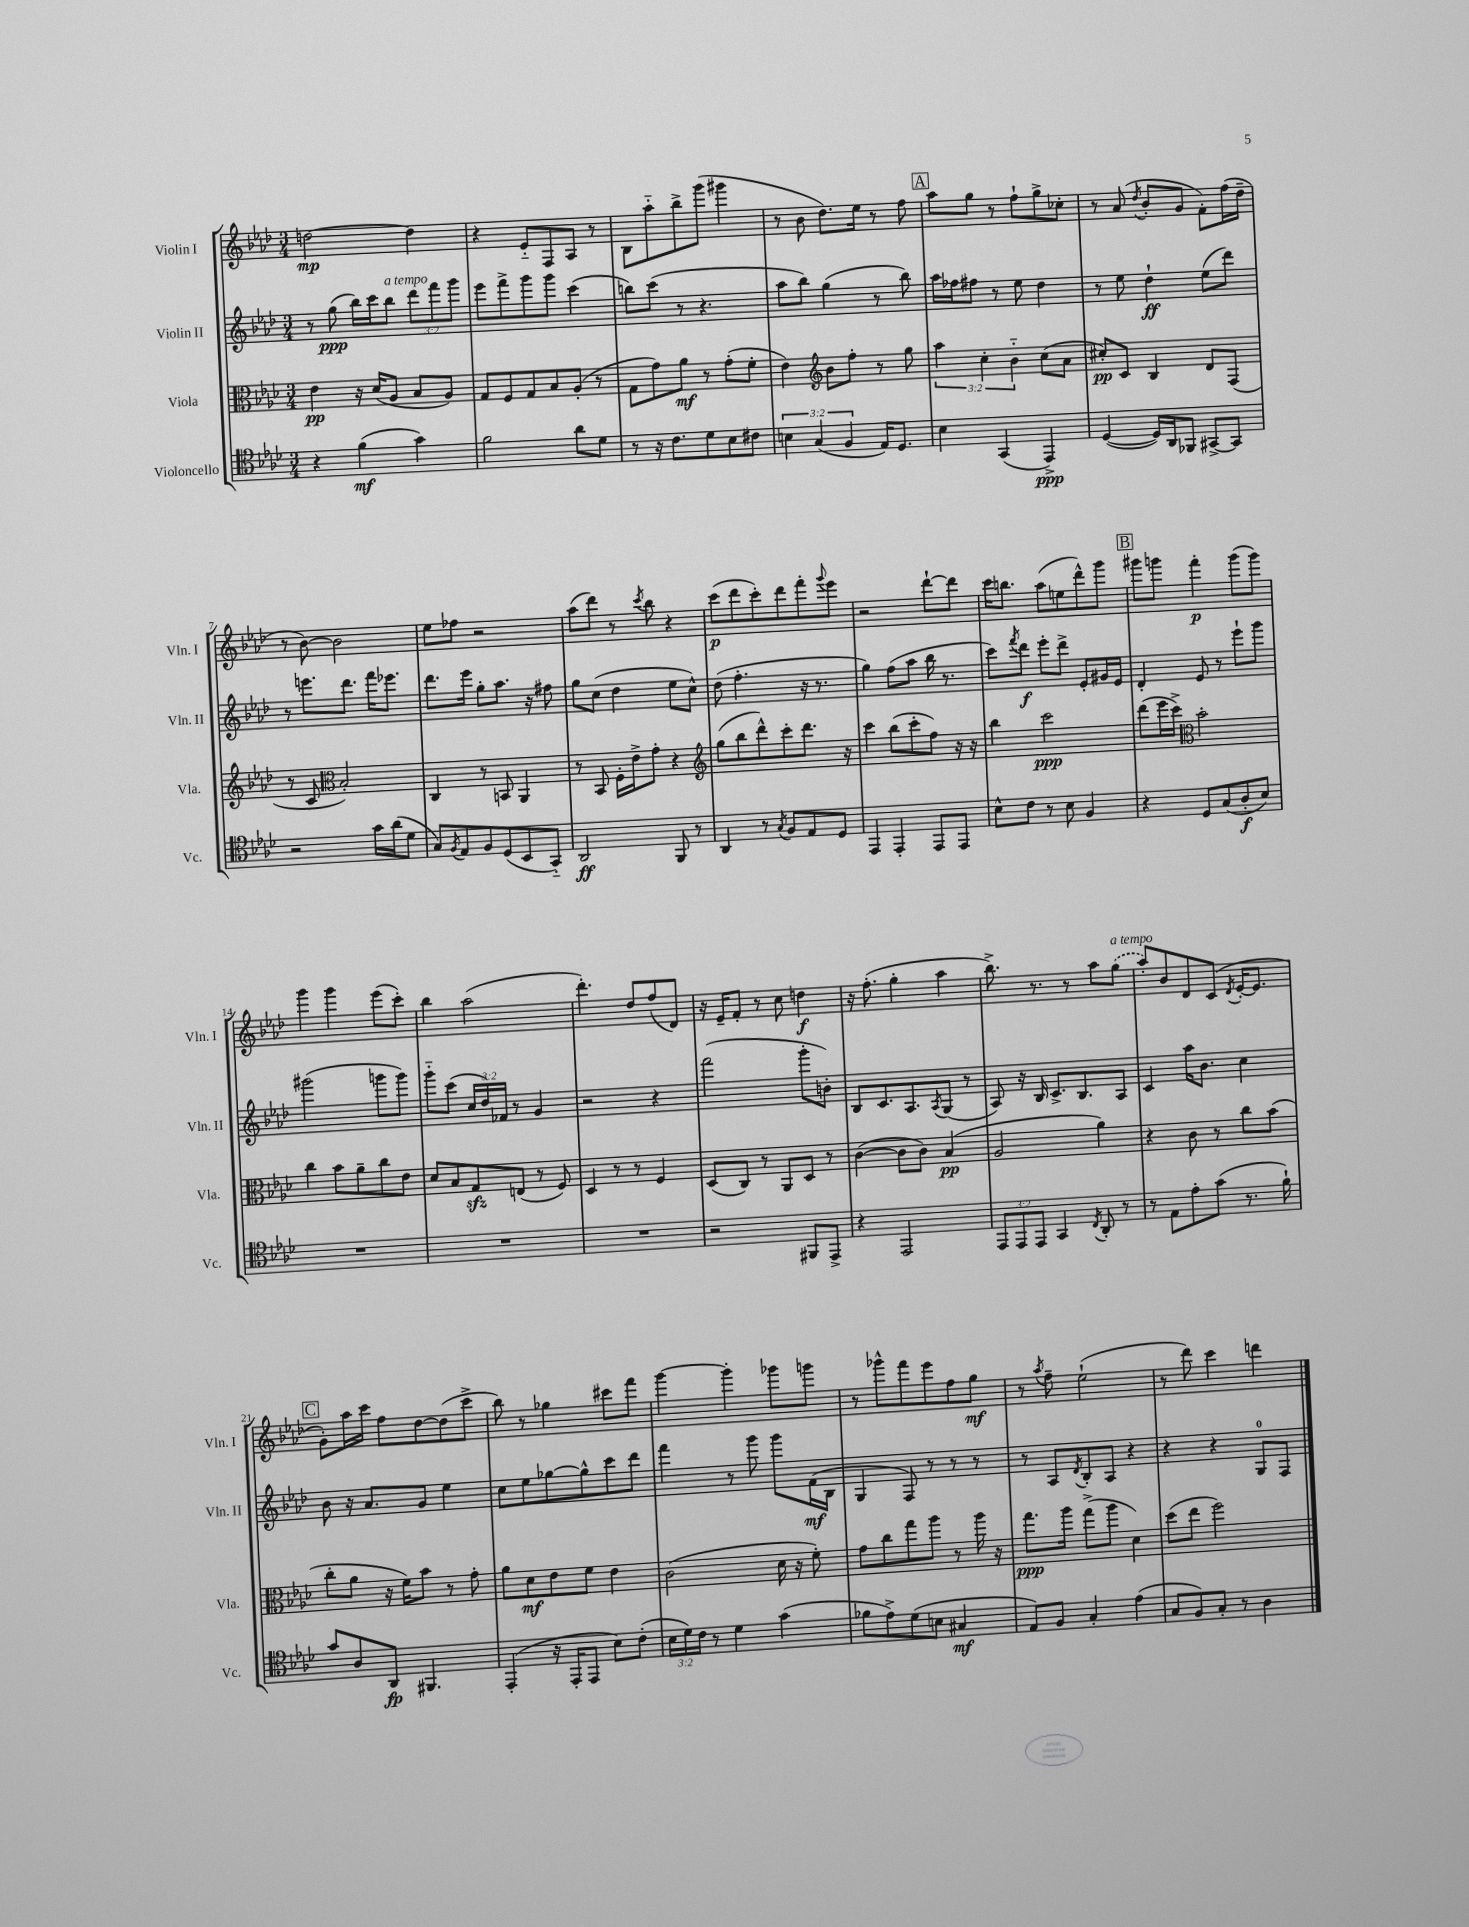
<<
\new StaffGroup <<
\new Staff = "s0" \with { instrumentName = "Violin I" shortInstrumentName = "Vln. I" } {
    \clef treble \key aes \major \numericTimeSignature \time 3/4
    d''2~\mp d''4 |
    r4 ees'8-_ f8 aes8 r8 |
    bes8 aes''8-_ bes''8-> g'''8( gis'''4 |
    r8 bes'8 des''8.) ees''16 r8 f''8 |
    \mark \markup { \box "A" } aes''8 g''8 r8 f''8-! g''8-> ces''8-. |
    r8 aes'8( \acciaccatura { des''8 } bes'8-. g'8 f'8-.) f''16( des''16-- |
    r8 bes'8~) bes'2 |
    ees''8 fes''8 r2 |
    aes''8( des'''8) r8 \acciaccatura { c'''8 } bes''8 r4 |
    c'''8\p( des'''8 c'''8-.) des'''8 f'''8-. \appoggiatura { g'''8 } ees'''8 |
    r2 des'''8~-! des'''8 |
    c'''16 b''8. aes''8( e''8 des'''8-^) g'''8 |
    \mark \markup { \box "B" } gis'''8 g'''8 f'''4-.\p g'''8( g'''8) |
    g'''4 g'''4 ees'''8( c'''8-.) |
    bes''4 aes''2( |
    des'''4.-.) des''8 f''8( des'8) |
    r16 ees'16-- f'8-. r8 c''8 d''4\f |
    r16 f''8.-.( g''4-. aes''4 |
    bes''8.->) r8. r8 aes''8 \once \slurDashed g''8^\markup { \italic "a tempo" }( |
    aes''8-.) bes'8 des'8 c'8( \acciaccatura { des'8 } ees'16~-. ees'8. |
    \mark \markup { \box "C" } g'8-.) aes''16 c'''16 f''8 des''8~ des''8( c'''8-> |
    bes''8) r8 ges''4 cis'''8 f'''8 |
    g'''4~ g'''4-. ges'''8 g'''8 |
    r8 ges'''8-^ f'''8 ees'''8 f''8 g''8\mf |
    r8 \acciaccatura { aes''8 } f''8-- ees''2-!( |
    r8 des'''8) c'''4 d'''4 \bar "|." |
}
\new Staff = "s1" \with { instrumentName = "Violin II" shortInstrumentName = "Vln. II" } {
    \clef treble \key aes \major \numericTimeSignature \time 3/4 \override Staff.TupletNumber.text = #tuplet-number::calc-fraction-text
    r8 g''8\ppp( bes''16) c'''16 bes''8^\markup { \italic "a tempo" } \tuplet 3/2 { des'''8 f'''8 g'''8 } |
    ees'''8 f'''8-> g'''8 g'''8 c'''4( |
    b''8) c'''8( r8 r4. |
    aes''8 bes''8) g''4( r8 bes''8) |
    \mark \markup { \box "A" } aes''16 fes''16 fis''8 r8 ees''8 des''4 |
    r8 ees''8 des''4-!\ff ees''8( des'''8) |
    r8 e'''8. des'''8. f'''16 ees'''8. |
    des'''8. ees'''16 g''8-. aes''8. r16 fis''8 |
    g''8 c''8( des''4 ees''8 c''8-^) |
    des''8( f''4.-. r16 r8. |
    g''4) f''8( aes''8 bes''16 r8. |
    c'''8) \acciaccatura { f'''8 } des'''8\f ees'''8-. des'''8-> ees'8-. gis'16 ees'16 |
    \mark \markup { \box "B" } des'4-. ees'8 r8 ees'''8-! g'''8 |
    gis'''2( g'''8 g'''8) |
    g'''8-_ c'''8( \tuplet 3/2 { c''16 des''16) fes'16 } r8 g'4 |
    r2 r4 |
    f'''2( g'''8-. b'8-.) |
    bes8 c'8. aes8. \acciaccatura { aes8 } g8( r8 |
    aes8) r16 bes16 c'8.-> bes8. aes8 |
    c'4 aes''16 bes'8. c''4 |
    \mark \markup { \box "C" } bes'8 r16 aes'8. g'8 ees''4 |
    c''8 ees''8 ges''8~ ges''8-^ c'''8 des'''8 |
    f'''4 r8 g'''8 g'''8 f'16\mf( bes16 |
    g4 f8) r8 r8 r8 |
    r8 aes8 \acciaccatura { des'8 } bes8-. aes8 r4 |
    r4 r4 g8-0 f8 \bar "|." |
}
\new Staff = "s2" \with { instrumentName = "Viola" shortInstrumentName = "Vla." } {
    \clef alto \key aes \major \numericTimeSignature \time 3/4 \override Staff.TupletNumber.text = #tuplet-number::calc-fraction-text
    ees'4\pp r16 des'16( aes8 bes8 aes8) |
    g8 f8 g8 bes8 aes8-.( r8 |
    g8 g'8) aes'8\mf r8 g'8-.( f'8-. |
    ees'4) \clef treble bes'8 f''8-. r8 g''8 |
    \mark \markup { \box "A" } \tuplet 3/2 { aes''4 c''4-. bes'4-_ } c''8( aes'8 |
    cis''8-.\pp) c'8 bes4 des'8 f8( |
    r8 c'8 \clef alto bes2-.) |
    c4 r8 b,8 aes,4 |
    r8 bes,8 f16-. ees'16-> g'8-. r4 |
    \clef treble g''8( bes''8 des'''8-^) c'''8-. des'''8. r16 |
    c'''4 bes''8( c'''8-. f''8) r16 r16 |
    bes''4 c'''2\ppp |
    \mark \markup { \box "B" } des'''8( ees'''16 c'''16->) \clef alto bes'2-. |
    c''4 bes'8 aes'8-- c''8 ees'8 |
    des'8 bes8 g8\sfz e8( r8 f8) |
    des4 r8 r8 f4 |
    des8( c8) r8 aes,8 des8 r8 |
    c'4~( c'8 c'8) bes4\pp( |
    aes2 aes'4) |
    r4 c'8 r8 c''8 bes'8( |
    \mark \markup { \box "C" } c''8-. aes'8 r16 f'16) bes'8 r8 g'8-. |
    aes'8 des'8\mf ees'8 f'8 ees'4 |
    c'2( des'16 r16 f'8-.) |
    g'8 c''8 g''8 aes''8 r8 aes''16 r16 |
    g''8.\ppp aes''16 g''8->( aes''8 des'4) |
    des''8( ees''8 f''2) \bar "|." |
}
\new Staff = "s3" \with { instrumentName = "Violoncello" shortInstrumentName = "Vc." } {
    \clef tenor \key aes \major \numericTimeSignature \time 3/4 \override Staff.TupletNumber.text = #tuplet-number::calc-fraction-text
    r4 f'4\mf( g'4) |
    f'2 aes'8 des'8 |
    r8 r16 c'8. des'8 bes8 cis'8 |
    \tuplet 3/2 { b4 g4( f4 } ees16) des8. |
    \mark \markup { \box "A" } bes4 g,4( ees,4->\ppp) |
    des4~( des16) aes,16 fes,8 gis,8~-> gis,8 |
    r2 g'16 aes'16( des'8 |
    g8) \acciaccatura { f8 } ees8 f8 des8( bes,8 g,8-_) |
    aes,2\ff f,8 r8 |
    aes,4 r8 \acciaccatura { g8 } f8 ees8 des8 |
    ees,4 ees,4-. ees,8 ees,8 |
    bes8-^ c'8 r8 bes8 f4 |
    \mark \markup { \box "B" } r4 des8 g8( aes8-.\f bes8) |
    R2. |
    R2. |
    R2. |
    r2 fis,8 ees,8-> |
    r4 ees,2 |
    \tuplet 3/2 { ees,8 ees,8 ees,8 } g,4 \acciaccatura { c8 } aes,8-. r8 |
    r8 ees8 ees'8-. g'8( r8. f'16-!) |
    \mark \markup { \box "C" } g'8 aes8 aes,8\fp fis,4. |
    ees,4-.( r16 ees,16-. ees,8 bes8) c'8-.( |
    \tuplet 3/2 { bes16 des'16) c'16 } r8 des'4 g'4( |
    fes'8 ees'8->) des'8( b8 gis4\mf |
    ees8) f8 g4-. ees'4( |
    g8 f8) g8-. r8 aes4 \bar "|." |
}
>>
>>
